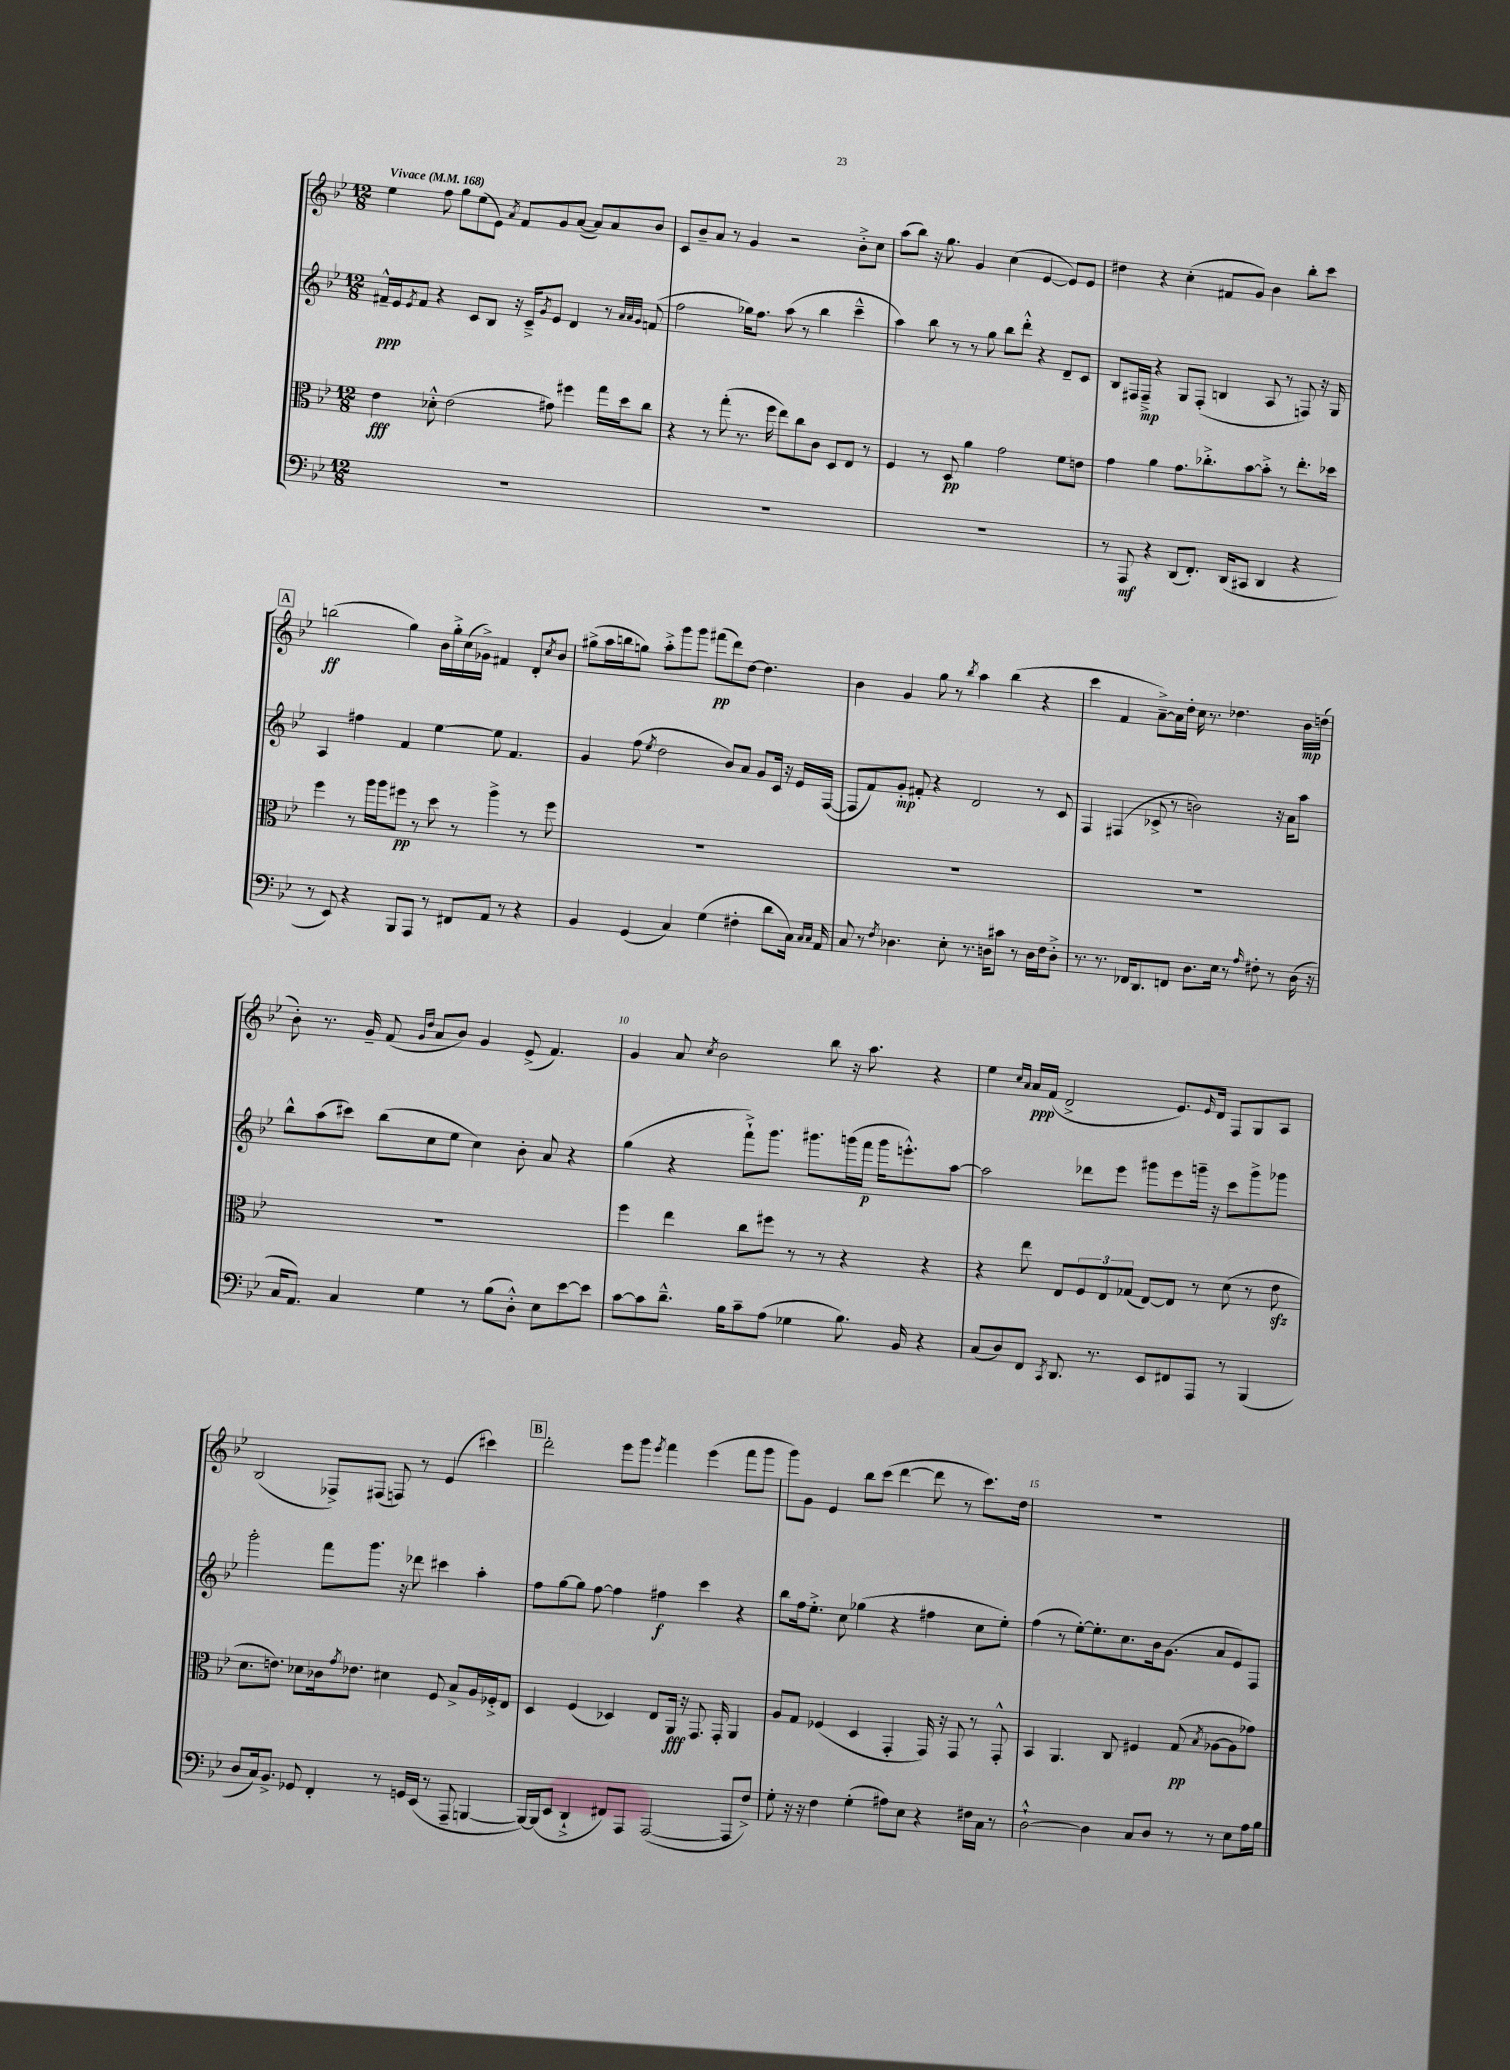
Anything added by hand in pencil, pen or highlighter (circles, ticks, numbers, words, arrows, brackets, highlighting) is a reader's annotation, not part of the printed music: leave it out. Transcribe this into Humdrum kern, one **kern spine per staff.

**kern	**dynam	**kern	**dynam	**kern	**dynam	**kern	**dynam
*part4	*part4	*part3	*part3	*part2	*part2	*part1	*part1
*staff4	*staff4	*staff3	*staff3	*staff2	*staff2	*staff1	*staff1
*clefF4	*	*clefC3	*	*clefG2	*	*clefG2	*
*k[b-e-]	*	*k[b-e-]	*	*k[b-e-]	*	*k[b-e-]	*
*M12/8	*	*M12/8	*	*M12/8	*	*M12/8	*
*MM168	*	*MM168	*	*MM168	*	*MM168	*
=1	=1	=1	=1	=1	=1	=1	=1
!	!	!	!	!	!	!LO:TX:a:B:t=Vivace	!
1.r	.	4e-\	fff	16f#X~^^/LL	ppp	4ee-\	.
.	.	.	.	16e-/J	.	.	.
.	.	.	.	8qe-/	.	.	.
.	.	.	.	8f#/J	.	.	.
.	.	8d-X'^^\	.	4r	.	8ff\	.
.	.	(2e-\	.	.	.	8gg\L	.
.	.	.	.	8c/L	.	(8ee-\	.
.	.	.	.	8B-/J	.	8e-\J)	.
.	.	.	.	.	.	8qa/	.
.	.	.	.	16r	.	8f/L	.
.	.	.	.	16c~^/KL	.	.	.
.	.	.	.	8qg/	.	.	.
.	.	8g#X\)	.	8e-/J	.	8g/	.
.	.	4ff#X\	.	4d/	.	([8a/J	.
.	.	.	.	.	.	8a/L])	.
.	.	16gg\LL	.	8r	.	8a/	.
.	.	16dd\J	.	.	.	.	.
.	.	.	.	32qqa/LLL	.	.	.
.	.	.	.	32qqa/	.	.	.
.	.	.	.	32qqg/JJJ	.	.	.
.	.	8cc\J	.	(8fn/	.	8b-/J	.
=2	=2	=2	=2	=2	=2	=2	=2
1.r	.	4r	.	2ff\	.	8c/L	.
.	.	.	.	.	.	8b-~/	.
.	.	8r	.	.	.	8a/J	.
.	.	(8gg'\	.	.	.	8r	.
.	.	8.r	.	16gg-X\KL)	.	4g/	.
.	.	.	.	8.ff\J	.	.	.
.	.	16ff\	.	.	.	.	.
.	.	8ee-\L)	.	(8aa\	.	2r	.
.	.	8cc\	.	8r	.	.	.
.	.	8c\J	.	4bb-\	.	.	.
.	.	8D/L	.	.	.	.	.
.	.	8E-/J	.	4ccc~^^\	.	8b-'^\L	.
.	.	8r	.	.	.	8cc\J	.
=3	=3	=3	=3	=3	=3	=3	=3
1.r	.	4F/	.	4aa\)	.	(8aa\L	.
.	.	.	.	.	.	8bb-\J)	.
.	.	8r	.	8bb-\	.	16r	.
.	.	.	.	.	.	8.gg\	.
.	.	8D/	pp	8r	.	.	.
.	.	4a\	.	8r	.	4g/	.
.	.	.	.	8gg\	.	.	.
.	.	2g\	.	8bb-\L	.	(4cc\	.
.	.	.	.	8ddd'^^\J	.	.	.
.	.	.	.	4r	.	[4e-/	.
.	.	8f\L	.	8d~/L	.	8e-/L])	.
.	.	8en\J	.	8c/J	.	8e-/J	.
=4	=4	=4	=4	=4	=4	=4	=4
8r	.	4g\	.	8B-/L	.	4dd#X\	.
8AAA/	mf	.	.	16F#X/L	.	.	.
.	.	.	.	16F#~^/JJ	mp	.	.
4r	.	4a\	.	4r	.	4r	.
(8DD/L	.	8.g\L	.	8G/L	.	(4cc'\	.
8.FF'/J)	.	.	.	(8F#'/J	.	.	.
.	.	8.cc-X'^\	.	.	.	.	.
.	.	.	.	4Bn/	.	8f#X/L	.
(16DD/KL	.	.	.	.	.	.	.
8CC#X/J	.	[8b-\	.	.	.	8g/J)	.
4DD/	.	8b-'^\J]	.	8A/	.	4b-\	.
.	.	8r	.	8r	.	.	.
4r	.	8.ee-'\L	.	8Fn/)	.	8bb-'\L	.
.	.	.	.	16r	.	8ccc\J	.
.	.	16dd-X\Jk	.	16G/	.	.	.
!!LO:LB:g=z
!!LO:REH:place=s1:t=A
=5	=5	=5	=5	=5	=5	=5	=5
8r	.	4ff\	.	4A/	.	(2bbn\	ff
8EE-/)	.	.	.	.	.	.	.
4r	.	8r	.	4ff#X\	.	.	.
.	.	16aa\LL	.	.	.	.	.
.	.	16aa\J	.	.	.	.	.
8BBB-/L	.	8ff#X\J	pp	4f/	.	4gg\)	.
8AAA/J	.	8r	.	.	.	.	.
8r	.	8dd\	.	[4ee-\	.	16b-\LL	.
.	.	.	.	.	.	16gg'^\	.
8FF#X/L	.	8r	.	.	.	(16cc\	.
.	.	.	.	.	.	16g-X^\JJ)	.
8AA/J	.	4aa^\	.	8ee-\]	.	4f#X/	.
8r	.	.	.	4.f/	.	.	.
4r	.	8r	.	.	.	8d'/L	.
.	.	.	.	.	.	8qcc/	.
.	.	8ff#\	.	.	.	8b-/J	.
=6	=6	=6	=6	=6	=6	=6	=6
4BB-/	.	1.r	.	4g/	.	(8gg#X^\L	.
.	.	.	.	.	.	16aa\L	.
.	.	.	.	.	.	16bbn\J	.
(4GG/	.	.	.	(8ff\	.	8ggn\J)	.
.	.	.	.	8qee-/	.	.	.
.	.	.	.	2dd\	.	8aa'^\L	.
4C/)	.	.	.	.	.	8ggg\	.
.	.	.	.	.	.	8ggg\J	.
(4G\	.	.	.	.	.	(8fff#X\L	pp
.	.	.	.	8b-/L)	.	8ddd\)	.
4F#X'\	.	.	.	8a/J	.	[8dd\J	.
.	.	.	.	8g/L	.	4.dd\]	.
8d\L	.	.	.	16c/Jk	.	.	.
.	.	.	.	16r	.	.	.
16C\Jk)	.	.	.	16e-/LL	.	.	.
16qqC/LL	.	.	.	.	.	.	.
16qqC/JJ	.	.	.	.	.	.	.
16AA/	.	.	.	([16F/JJ	.	.	.
=7	=7	=7	=7	=7	=7	=7	=7
8C/	.	1.r	.	8F/L]	.	4b-\	.
8r	.	.	.	8f/)	.	.	.
8qF/	.	.	.	.	.	.	.
4.D-X\	.	.	.	8g'/J	mp	4g/	.
.	.	.	.	8f#X'/	.	.	.
.	.	.	.	4r	.	8gg\	.
8E-'\	.	.	.	.	.	8r	.
.	.	.	.	.	.	8qbb-/	.
8.r	.	.	.	2d/	.	4aa\	.
16Dn\KL	.	.	.	.	.	.	.
8c#X\J	.	.	.	.	.	(4bb-\	.
8r	.	.	.	.	.	.	.
16D\LL	.	.	.	8r	.	4r	.
16F\J	.	.	.	.	.	.	.
8D'^\J	.	.	.	8c/	.	.	.
=8	=8	=8	=8	=8	=8	=8	=8
8.r	.	1.r	.	4F/	.	4ccc\	.
8.r	.	.	.	.	.	.	.
.	.	.	.	(4F#X/	.	4f/	.
16FF-X/KL	.	.	.	.	.	.	.
8.DD/	.	.	.	.	.	.	.
.	.	.	.	8c-X^/	.	[8a~^\L)	.
8FFn/J	.	.	.	8r	.	16a\L]	.
.	.	.	.	.	.	16dd'\JJ	.
8.D\L	.	.	.	2bn\)	.	16cc\	.
.	.	.	.	.	.	8.r	.
16E-\Jk	.	.	.	.	.	.	.
8r	.	.	.	.	.	4.dd-X\	.
16qqA/	.	.	.	.	.	.	.
8F#X'\	.	.	.	.	.	.	.
8r	.	.	.	16r	.	.	.
.	.	.	.	16a\KL	.	.	.
(16D\	.	.	.	8aa\J	.	16b-\LL	mp
16r	.	.	.	.	.	(16ddn\JJ	.
!!LO:LB:g=z
=9	=9	=9	=9	=9	=9	=9	=9
16C/KL	.	1.r	.	8bb-^^\L	.	8b-'\)	.
8.AA/J)	.	.	.	.	.	.	.
.	.	.	.	(8aa\	.	8.r	.
4C/	.	.	.	8ccc#X\J)	.	.	.
.	.	.	.	.	.	16g~/	.
.	.	.	.	(8bb-\L	.	(8f/	.
.	.	.	.	.	.	16qqg/LL	.
.	.	.	.	.	.	16qqdd/JJ	.
4G\	.	.	.	8cc\	.	8a/L	.
.	.	.	.	8ee-\J	.	8b-/J)	.
8r	.	.	.	4cc\)	.	4g/	.
(8B-\L	.	.	.	.	.	.	.
8D'^^\J)	.	.	.	8b-'\	.	(8e-^/	.
8E-\L	.	.	.	8a/	.	4.f/)	.
[8e-\	.	.	.	4r	.	.	.
8e-\J]	.	.	.	.	.	.	.
=10	=10	=10	=10	=10	=10	=10	=10
[8c\L	.	4ff\	.	(4gg\	.	4g/	.
8c\]	.	.	.	.	.	.	.
8.d~^^\J	.	4ee-\	.	4r	.	8a/	.
.	.	.	.	.	.	8qcc/	.
.	.	.	.	.	.	2b-\	.
16B-\KL	.	.	.	.	.	.	.
8c~\	.	8cc\L	.	8fff`^\L)	.	.	.
(8A\J	.	8ff#X\J	.	8.ggg\J	.	.	.
4G-X\	.	8r	.	.	.	.	.
.	.	.	.	8.ggg#X\L	.	.	.
.	.	8r	.	.	.	8bb-\	.
8.B-\)	.	4r	.	(16gggn\L	.	16r	.
.	.	.	.	16fff\JJ	p	8.aa\	.
.	.	.	.	16ggg\KL	.	.	.
16BB-/	.	.	.	8.eeen'^^\)	.	.	.
4r	.	4r	.	.	.	4r	.
.	.	.	.	[8aa\J	.	.	.
=11	=11	=11	=11	=11	=11	=11	=11
(8C/L	.	4r	.	2aa\]	.	4ee-\	.
8D/)	.	.	.	.	.	.	.
.	.	.	.	.	.	16qqcc/LL	.
.	.	.	.	.	.	16qqa/JJ	.
8FF/J	.	8ee-\	.	.	.	16a/LL	ppp
.	.	.	.	.	.	(16f/JJ	.
8qCC/	.	.	.	.	.	.	.
8.DD/	.	8E-/L	.	.	.	2d^/	.
.	.	12F/	.	8ddd-X\L	.	.	.
8.r	.	.	.	.	.	.	.
.	.	12E-/	.	.	.	.	.
.	.	.	.	8eee-\J	.	.	.
.	.	(12G-X/J	.	.	.	.	.
8EE-/L	.	[8E-/L)	.	8ggg#X\L	.	.	.
8FF#X/	.	8E-/J]	.	8eee-\	.	8.e-/L)	.
8AAA/J	.	8r	.	16gggn~\Jk	.	.	.
.	.	.	.	.	.	16qqe-/	.
.	.	.	.	16r	.	16d/Jk	.
8r	.	(8d\	.	8ccc\L	.	8F/L	.
(4BBB-/	.	8r	.	8ggg^\	.	8G/	.
.	.	8e-zz\	.	8ggg-X\J	.	8A/J	.
!!LO:LB:g=z
=12	=12	=12	=12	=12	=12	=12	=12
8D/L	.	8.d\L	.	2ggg'\	.	(2B-/	.
16C/k)	.	.	.	.	.	.	.
8.BB-^/J	.	8.en\J)	.	.	.	.	.
8GG-X/	.	8d-X\L	.	.	.	.	.
4FF'/	.	16c-X\k	.	8fff\L	.	8F-X^/L)	.
.	.	8qg/	.	.	.	.	.
.	.	8.e-X\J	.	.	.	.	.
.	.	.	.	8.ggg\J	.	(8F#X/J	.
8r	.	4d#X\	.	.	.	8Fn/)	.
.	.	.	.	16r	.	.	.
16GGn/LL	.	.	.	8ddd-X\	.	8r	.
(16EE-/JJ	.	.	.	.	.	.	.
8r	.	8F/	.	4ccc#X\	.	(4e-/	.
8AAA~/	.	8B-^/L	.	.	.	.	.
[4BBBn/	.	16A/L	.	4aa'\	.	4ccc#X\)	.
.	.	16F-X'^/J	.	.	.	.	.
.	.	8E-/J	.	.	.	.	.
!!LO:REH:place=s1:t=B
=13	=13	=13	=13	=13	=13	=13	=13
16BBB/LL_)	.	4D/	.	8ff\L	.	2ddd'\	.
(16BBB/J]	.	.	.	.	.	.	.
8EE-/J	.	.	.	[8gg\	.	.	.
4DD`^/	.	(4F/	.	8gg\J]	.	.	.
.	.	.	.	[8ff\	.	.	.
8FF#X/L)	.	4D-X/)	.	4ff\]	.	8eee-\L	.
8AAA/J	.	.	.	.	.	8ggg\J	.
.	.	.	.	.	.	8qeee-/	.
([2AAA/	.	8E-/L	.	4ff#X\	f	4fff\	.
.	.	16AA/Jk	fff	.	.	.	.
.	.	16r	.	.	.	.	.
.	.	8.GG/	.	4ccc\	.	(4eee-\	.
.	.	16GG'/	.	.	.	.	.
8AAA/L]	.	4AA/	.	4r	.	8fff\L	.
8F^/J)	.	.	.	.	.	8ggg\J	.
=14	=14	=14	=14	=14	=14	=14	=14
8G'\	.	8A/L	.	8bb-\L	.	8ggg\L)	.
16r	.	8G/J	.	16ff\k	.	8g\J	.
16r	.	.	.	8.ee-'^\J	.	.	.
4F\	.	(4F-X/	.	.	.	4e-/	.
.	.	.	.	8cc\	.	.	.
(4G'\	.	4D/	.	(4gg-X\	.	8bb-\L	.
.	.	.	.	.	.	(8ccc\J	.
8A#X\L)	.	4GG'/	.	4r	.	[4ddd\	.
8E-\J	.	.	.	.	.	.	.
4r	.	16GG/)	.	4ff#X\	.	8ddd\]	.
.	.	16r	.	.	.	.	.
.	.	8GG/	.	.	.	8r	.
16F#X\LL	.	8r	.	8cc\L	.	8.ccc\L)	.
16C\JJ	.	.	.	.	.	.	.
8r	.	8GG'^^/	.	8ee-'\J)	.	.	.
.	.	.	.	.	.	16dd\Jk	.
=15	=15	=15	=15	=15	=15	=15	=15
[2D`^^\	.	4BB-/	.	(4ff\	.	1.r	.
.	.	4.AA/	.	8r	.	.	.
.	.	.	.	[8ee-'\L)	.	.	.
4D\]	.	.	.	8.ee-'\]	.	.	.
.	.	8C/	.	.	.	.	.
.	.	.	.	8.cc\	.	.	.
8C/L	.	4F#X/	.	.	.	.	.
8D/J	.	.	.	16b-\k	.	.	.
.	.	.	.	(8.g\J	.	.	.
8r	.	(8G/	pp	.	.	.	.
.	.	8qB-/	.	.	.	.	.
8r	.	[8A-X\L	.	8a/L	.	.	.
8E-\L	.	8A-\]	.	8e-/)	.	.	.
16A\L	.	8g-X\J)	.	8F/J	.	.	.
16B-\JJ	.	.	.	.	.	.	.
==	==	==	==	==	==	==	==
*-	*-	*-	*-	*-	*-	*-	*-
